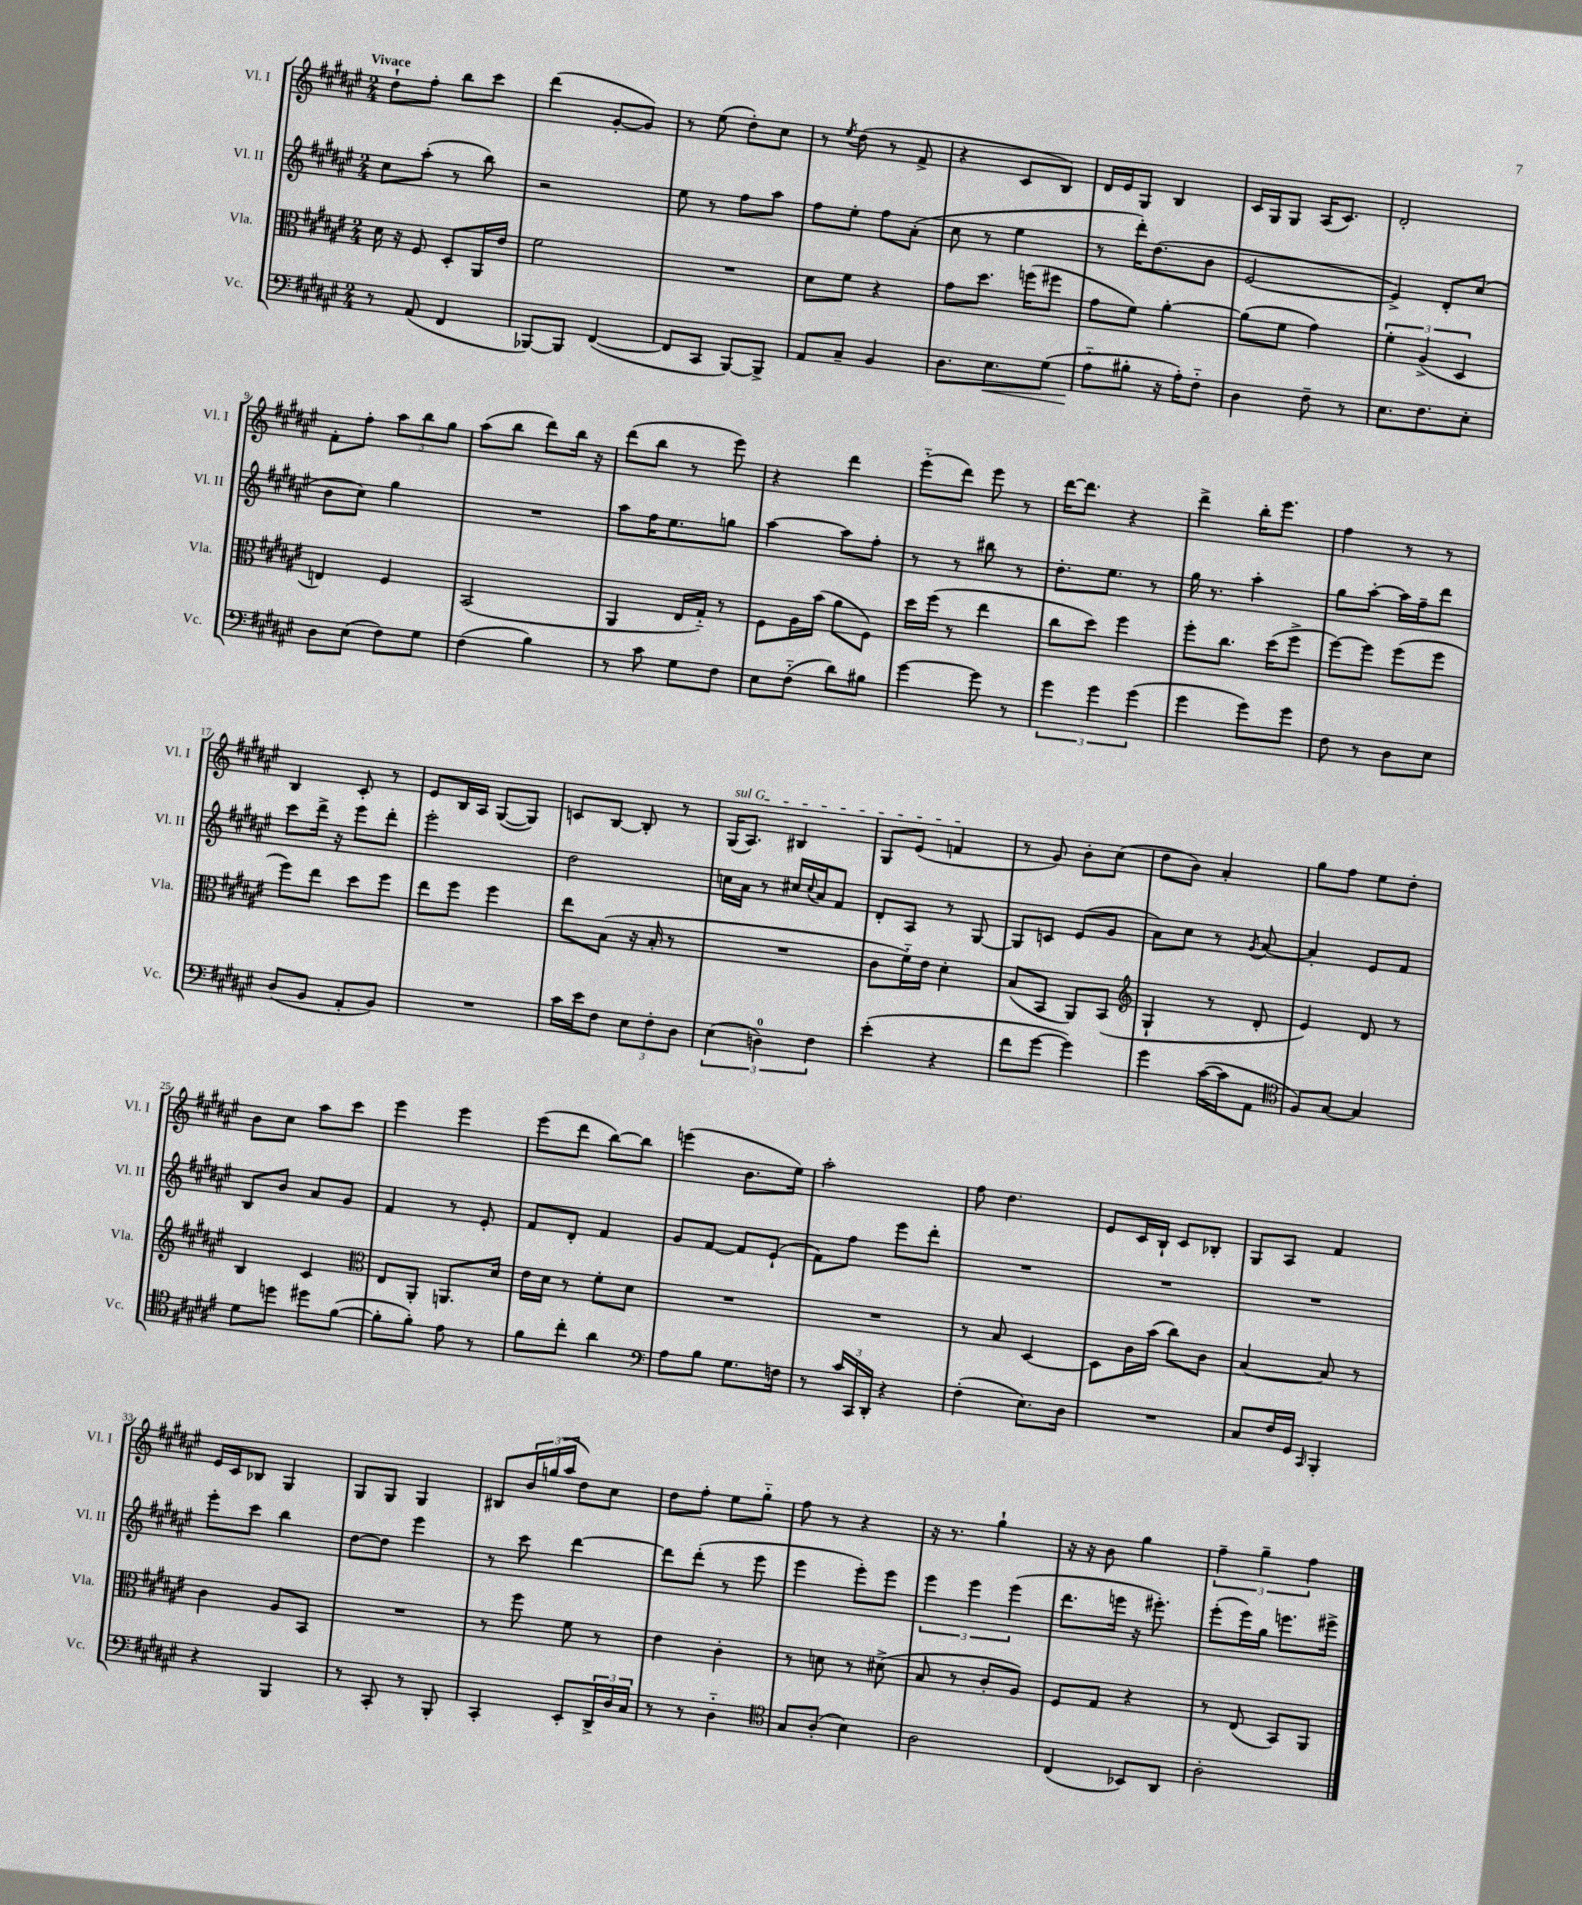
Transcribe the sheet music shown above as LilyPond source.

<<
\new StaffGroup <<
\new Staff = "s0" \with { instrumentName = "Vl. I" shortInstrumentName = "Vl. I" } {
    \clef treble \key fis \major \numericTimeSignature \time 2/4 \tempo "Vivace"
    dis''8-! fis''8-. b''8 cis'''8 |
    dis'''4( gis'8~-. gis'8) |
    r8 eis''8( dis''8-.) cis''8 |
    r8 \acciaccatura { eis''8 } dis''8( r8 fis'8-> |
    r4 cis'8 b8) |
    dis'16 eis'16 gis8 b4 |
    cis'16 gis16 gis8 ais16( cis'8.) |
    dis'2-. |
    fis'8-. fis''8-. \tuplet 3/2 { ais''8 b''8 gis''8 } |
    ais''8( b''8 dis'''8) b''16 r16 |
    dis'''8( b''8 r8 eis'''8) |
    r4 dis'''4 |
    eis'''8-_( dis'''8) eis'''8 r8 |
    dis'''16~ dis'''8. r4 |
    dis'''4-> b''16-. eis'''8. |
    fis''4 r8 r8 |
    b4 cis'8-. r8 |
    eis'8 b16 ais16 gis8~( gis8) |
    c'8 b8~ b8-. r8 |
    \once \override TextSpanner.bound-details.left.text = \markup { \italic "sul G" } gis16\startTextSpan( ais8.) bis4 |
    gis8 eis'8( f'4\stopTextSpan |
    r8 gis'8) b'8-. cis''8( |
    dis''8 b'8) ais'4-. |
    gis''8 fis''8 eis''8 dis''8-. |
    b'8 cis''8 ais''8 cis'''8 |
    eis'''4 eis'''4 |
    eis'''8( dis'''8 b''8~) b''8 |
    e'''4( b'8. eis''16) |
    ais''2-. |
    fis''8 dis''4. |
    eis'8 cis'16 b16-! cis'8 bes8-. |
    gis8 ais8 fis'4 |
    eis'16 cis'16 bes8 gis4 |
    gis8 gis8 gis4 |
    bis8 \tuplet 3/2 { b'16 g''16( ais''16 } dis''8) cis''8 |
    dis''8 fis''8-. eis''8 gis''8-_ |
    fis''8 r8 r4 |
    r16 r8. gis''4-! |
    r16 r16 b'8 gis''4 |
    \tuplet 3/2 { fis''4-- gis''4-- fis''4 } \bar "|." |
}
\new Staff = "s1" \with { instrumentName = "Vl. II" shortInstrumentName = "Vl. II" } {
    \clef treble \key fis \major \numericTimeSignature \time 2/4
    cis''8 ais''8-.( r8 b''8) |
    r2 |
    eis''8 r8 fis''8 ais''8 |
    fis''8 eis''8-. fis''8 ais'8-.( |
    cis''8 r8 eis''4 |
    r8 dis'''16-.) dis''8.( b'8 |
    eis'2~ |
    eis'4->) dis'8-. cis''8( |
    b'8 cis''8) gis''4 |
    R2 |
    ais''8 fis''16 eis''8. g''8 |
    ais''4~ ais''8 fis''8-. |
    r8 r8 bis''8 r8 |
    dis''8.-. eis''8. r8 |
    gis''16 r8. ais''4-. |
    gis''8 ais''8~-. ais''16 fis''16-- dis'''8 |
    cis'''8 dis'''16-> r16 eis'''8 dis'''8-. |
    eis'''2-. |
    dis''2 |
    c''16 ais'16 r8 cis''16 \appoggiatura { cis''8 } ais'16 fis'8 |
    dis'8-. ais8 r8 gis8~ |
    gis8 c'8 eis'8( gis'8 |
    ais'8) cis''8 r8 \acciaccatura { gis'8 } ais'8~ |
    ais'4-. eis'8 fis'8 |
    b8 b'8 ais'8 gis'8 |
    fis'4 r8 eis'8-. |
    fis'8 dis'8-. fis'4 |
    gis'8 fis'8~ fis'8 eis'8-!( |
    fis'8) fis''8 eis'''8 dis'''8-. |
    R2 |
    R2 |
    R2 |
    eis'''8-. cis'''8 b''4 |
    dis''8~ dis''8 eis'''4 |
    r8 cis'''8 dis'''4~ |
    dis'''8 dis'''8-.( r8 eis'''8 |
    eis'''4 eis'''8-.) eis'''8 |
    \tuplet 3/2 { eis'''4 eis'''4 eis'''4( } |
    dis'''8. e'''16 r16 eis'''8.-.) |
    eis'''8-.( eis'''16) gis''16 e'''8. eis'''16-> \bar "|." |
}
\new Staff = "s2" \with { instrumentName = "Vla." shortInstrumentName = "Vla." } {
    \clef alto \key fis \major \numericTimeSignature \time 2/4
    dis'16 r16 fis8 dis8-. ais,16 eis'16 |
    fis'2 |
    R2 |
    dis'8 fis'8 r4 |
    gis'8 dis''8. f''16( fis''8 |
    gis'8 fis'8) ais'4~-. |
    ais'8( fis'8 gis'4) |
    \tuplet 3/2 { fis'4-. ais4->( dis4 } |
    e4) fis4 |
    b,2( |
    ais,4 eis16 gis16-_) r8 |
    fis8 ais16 b'16( ais'8 fis8) |
    dis''16 fis''16( r8 eis''4 |
    cis''8 dis''8) fis''4 |
    fis''8-. cis''8. dis''16( fis''8-> |
    fis''8~) fis''8 fis''8( fis''8 |
    fis''8) eis''8 dis''8 fis''8 |
    eis''8 fis''8 fis''4 |
    eis''8 b8( r16 b16-. r8 |
    R2 |
    cis'8 fis'16-_) eis'16 dis'4-. |
    b8( b,8 ais,8) b,8( |
    \clef treble gis4-! r8 dis'8-. |
    eis'4) dis'8 r8 |
    b4 cis'4 |
    \clef alto eis8 ais,8-. a,8. dis'16 |
    eis'16 dis'16 r8 fis'8-. dis'8 |
    R2 |
    R2 |
    r8 b8 dis4~ |
    dis8 cis'16 b'16( cis''8) cis'8 |
    b4~ b8 r8 |
    cis'4 ais8 b,8 |
    R2 |
    r8 fis''8 fis'8 r8 |
    eis'4 cis'4-. |
    r8 d'8 r8 dis'8->( |
    b8 r8 cis'8-. ais8) |
    fis8 gis8 r4 |
    r8 eis8( b,8) ais,8 \bar "|." |
}
\new Staff = "s3" \with { instrumentName = "Vc." shortInstrumentName = "Vc." } {
    \clef bass \key fis \major \numericTimeSignature \time 2/4
    r8 ais,8( fis,4 |
    bes,,8~) bes,,8 fis,4~( |
    fis,8 cis,8 b,,8~) b,,8-> |
    ais,8 cis8-- b,4 |
    dis8. eis8.\< gis8( |
    ais8-_\! bis8-. r16 ais16-.) fis8-_ |
    dis4 fis8-- r8 |
    eis8. fis8. eis8-. |
    dis8 eis8( fis8) gis8 |
    fis4( b4) |
    r8 cis'8 gis8 fis8 |
    eis8 fis8-_( dis'8) bis8 |
    gis'4~ gis'8 r8 |
    \tuplet 3/2 { gis'4 gis'4 gis'4( } |
    gis'4 gis'8) gis'8 |
    fis8 r8 dis8 eis8 |
    dis8( b,8 ais,8-. b,8) |
    R2 |
    cis'16 eis'16 fis8 \tuplet 3/2 { eis8 fis8-. dis8 } |
    \tuplet 3/2 { eis4( d4-0) fis4 } |
    eis'4-.( r4 |
    fis'8 gis'8~ gis'4) |
    gis'4 cis'16~( cis'16 ais,8 |
    \clef tenor fis8) gis8~ gis4 |
    dis'8 d''8 dis''8 fis'8~( |
    fis'8-. fis'8-.) eis'8 r8 |
    fis'8 cis''8-. ais'4 |
    \clef bass ais8 b8 gis8. f16 |
    r8 \tuplet 3/2 { cis'16 cis,16 dis,16-. } r4 |
    fis4-.( eis8.) dis16 |
    R2 |
    cis8 fis16 gis,16 \grace { cis,16 } b,,4-. |
    r4 b,,4 |
    r8 cis,8-. r8 b,,8-. |
    cis,4-. eis,8-. \tuplet 3/2 { dis,16-> dis16 cis16 } |
    r8 r8 dis4-_ |
    \clef tenor gis8 ais8-.( b4) |
    ais2 |
    cis4( bes,8) ais,8 |
    ais2-. \bar "|." |
}
>>
>>
